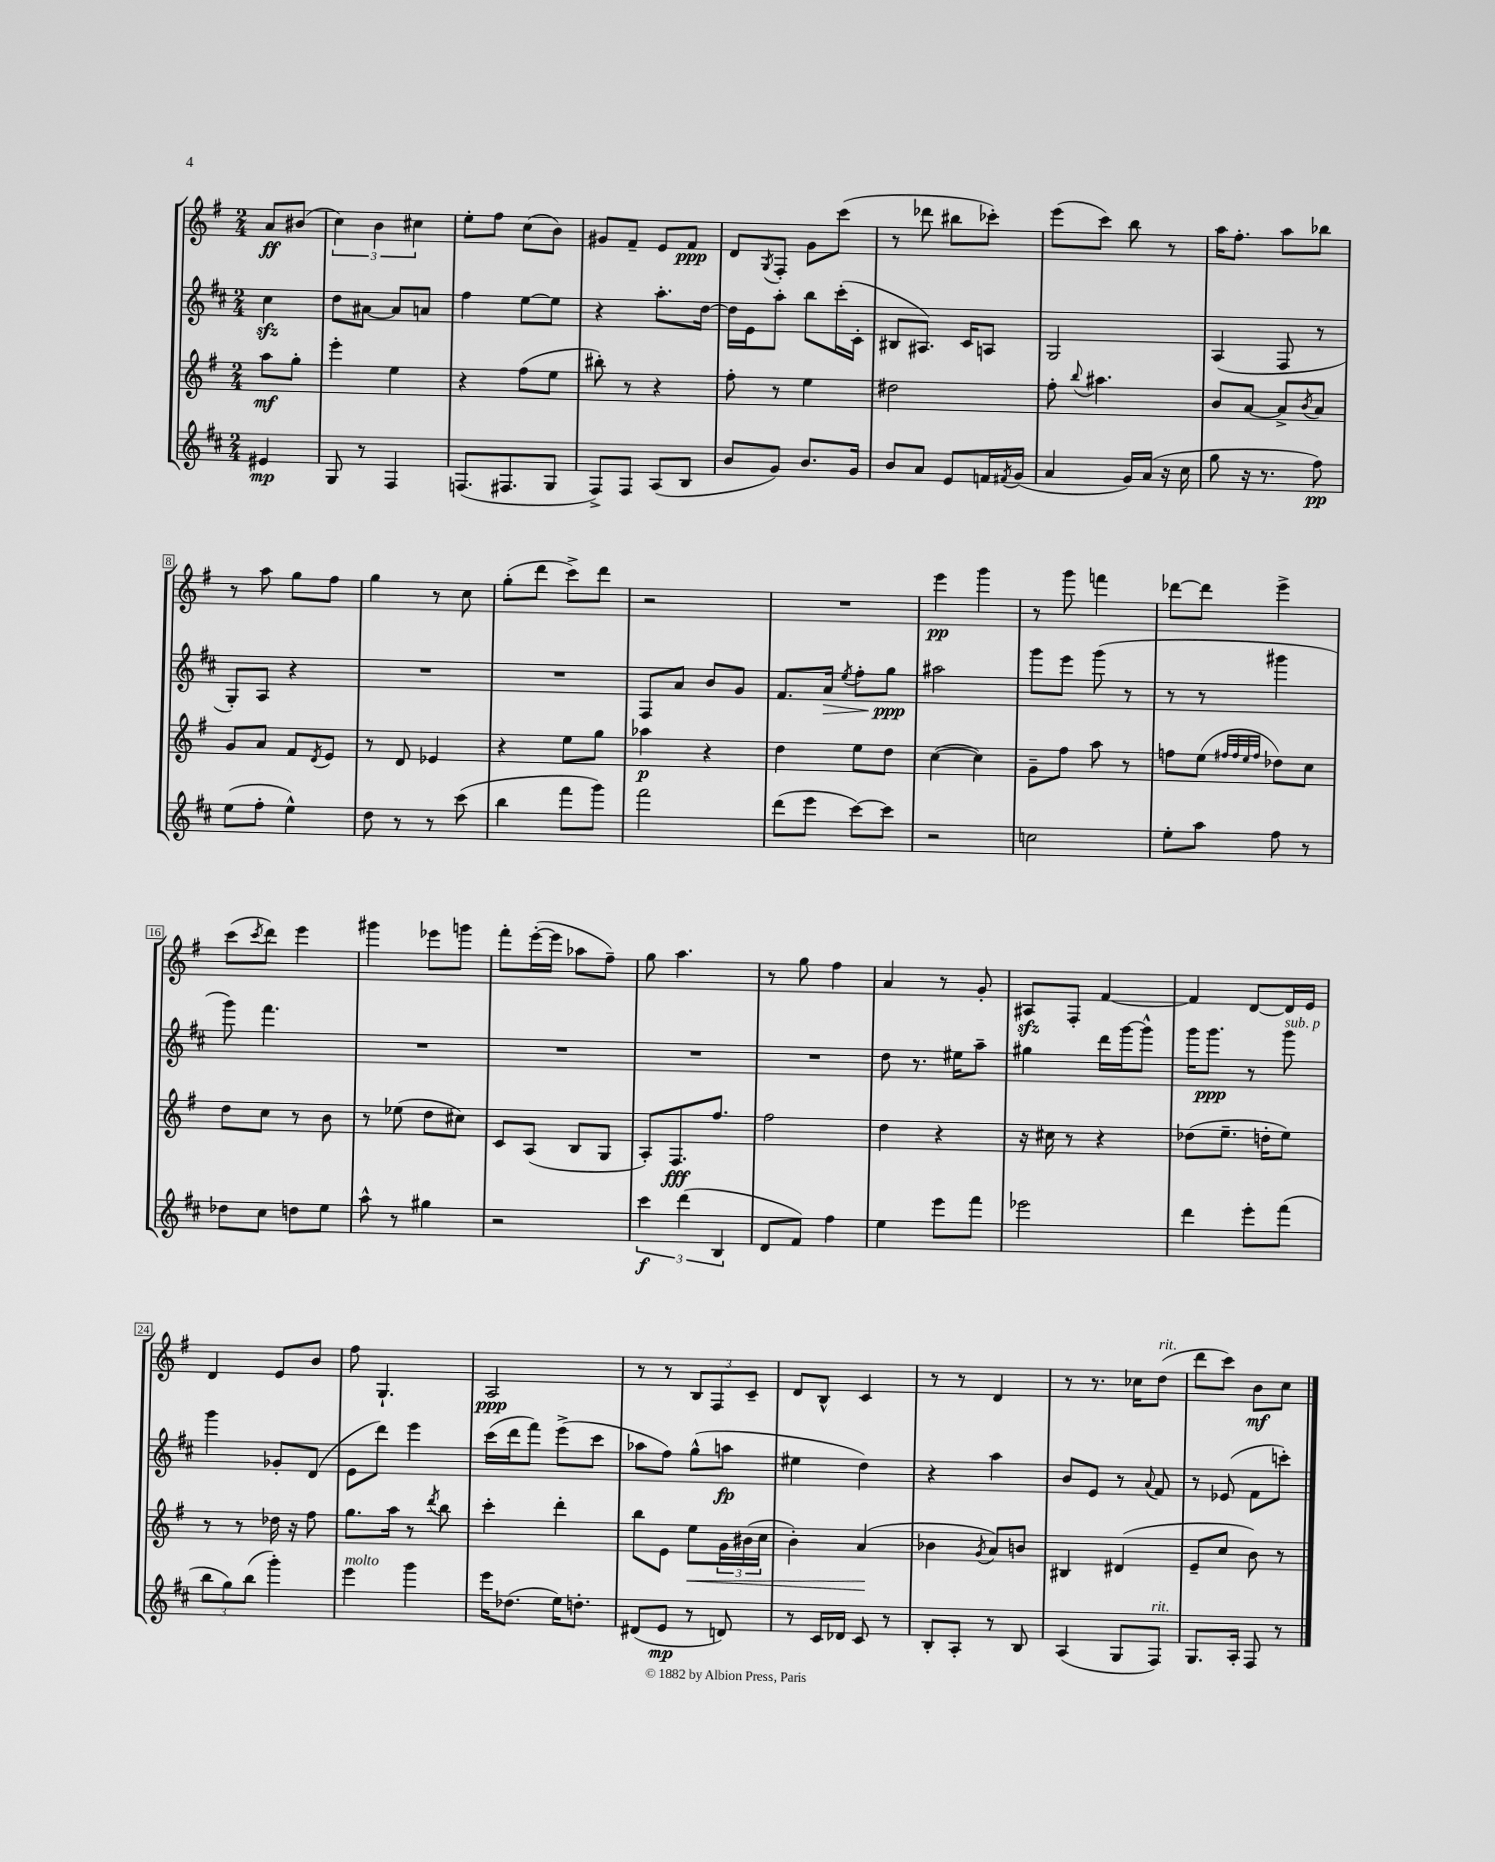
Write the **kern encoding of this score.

**kern	**kern	**kern	**kern
*staff4	*staff3	*staff2	*staff1
*clefG2	*clefG2	*clefG2	*clefG2
*k[f#c#]	*k[f#]	*k[f#c#]	*k[f#]
*M2/4	*M2/4	*M2/4	*M2/4
4e#/	8aa\L	4cc#\	8a/L
.	8gg'\J	.	(8b#/J
=	=	=	=
8G/	4eee'\	8dd\L	6cc\)
8r	.	[8a#\J	.
.	.	.	6b\
4F#/	4ee\	8a#/]L	.
.	.	.	6cc#\
.	.	8a/J	.
=	=	=	=
(8.F/L	4r	4ff#\	8ee'\L
.	.	.	8ff#\J
8.F#/	.	.	.
.	(8ff#\L	[8ee\L	(8cc\L
8G/J	8ee\J	8ee\]J	8b\J)
=	=	=	=
8F#^/L)	8bb#'\)	4r	8g#/L
8F#/J	8r	.	8f#~/J
(8A/L	4r	8.aa'\L	8e/L
8B/J	.	.	8f#/J
.	.	[16dd\Jk	.
=	=	=	=
8b/L	8ff#'\	16dd\]LL	8d/L
.	.	16e\J	.
.	.	.	8qG/
8g/J)	8r	8aa'\J	8F#'/J
8.b/L	4ee\	8bb\L	8g\L
.	.	(16ccc#'\L	(8ccc\J
16g/Jk	.	16c#'\JJ	.
=	=	=	=
8b/L	2dd#\	8B#/L	8r
8a/J	.	8.A#/J)	8ddd-\
8e/L	.	.	8bb#\L
.	.	16c#/LK	.
16f/L	.	8A/J	8ccc-'\J)
8qf#/	.	.	.
(16g/JJ	.	.	.
=	=	=	=
4a/	8ff#'\	2G/	(8eee\L
.	8qqbb/	.	.
.	4.aa#\	.	8ccc\J)
16g/LL)	.	.	8bb\
(16a/JJ	.	.	.
16r	.	.	8r
16cc#\	.	.	.
=	=	=	=
8gg\	8b/L	(4A/	16aa\LK
.	.	.	8.ff#'\J
16r	[8a/J	.	.
8.r	.	.	.
.	8a^/]L	8F#/	8aa\L
.	8qb/	.	.
8ff#\)	8a/J	8r	8bb-\J
=	=	=	=
(8ee\L	8g/L	8G'/L)	8r
8ff#'\J	8a/J	8A/J	8aa\
4ee^^\)	8f#/L	4r	8gg\L
.	8qd/	.	.
.	8e/J	.	8ff#\J
=	=	=	=
8dd\	8r	2r	4gg\
8r	8d/	.	.
8r	4e-/	.	8r
(8ccc#\	.	.	8cc\
=	=	=	=
4bb\	4r	2r	(8gg'\L
.	.	.	8ddd\J
8fff#\L	8ee\L	.	8ccc^\L)
8ggg\J)	8gg\J	.	8ddd\J
=	=	=	=
2fff#\	4aa-\	8F#/L	2r
.	.	8a/J	.
.	4r	8b/L	.
.	.	8g/J	.
=	=	=	=
(8ddd\L	4dd\	8.f#/L	2r
8eee\J	.	.	.
.	.	16a/Jk	.
.	.	8qee/	.
[8ccc#\L)	8ee\L	8ff#'\L	.
8ccc#\]J	8dd\J	8gg\J	.
=	=	=	=
2r	([4cc\	2aa#\	4eee\
.	4cc\])	.	4ggg\
=	=	=	=
2cc\	8g~\L	8ggg\L	8r
.	8ff#\J	8eee\J	8ggg\
.	8aa\	(8ggg\	4fff\
.	8r	8r	.
=	=	=	=
8ee'\L	8ff\L	8r	[8ddd-\L
8aa\J	(8ee\J	8r	8ddd-\]J
.	32qqff#/LLL	.	.
.	32qqff#/	.	.
.	32qqee/	.	.
.	32qqff#/JJJ	.	.
8ff#\	8dd-\L)	4ggg#\	4eee^\
8r	8cc\J	.	.
=	=	=	=
8dd-\L	8dd\L	8ggg\)	(8ccc\L
.	.	.	8qccc/
8cc#\J	8cc\J	4.fff#\	8ddd\J)
8dd\L	8r	.	4eee\
8ee\J	8b\	.	.
=	=	=	=
8aa^^\	8r	2r	4ggg#\
8r	(8ee-\	.	.
4gg#\	8dd\L	.	8eee-\L
.	8cc#\J)	.	8ggg\J
=	=	=	=
2r	8c/L	2r	8fff#'\L
.	(8A/J	.	([16eee'\L
.	.	.	16eee\]JJ
.	8B/L	.	8aa-\L
.	8G/J	.	8ff#~\J)
=	=	=	=
6ccc#\	8A'/L)	2r	8gg\
.	8.F#/	.	4.aa\
(6ddd\	.	.	.
.	8.ff#/J	.	.
6B/	.	.	.
=	=	=	=
8d/L	2ff#\	2r	8r
8f#/J)	.	.	8gg\
4ff#\	.	.	4ff#\
=	=	=	=
4ee\	4dd\	8dd\	4a/
.	.	8.r	.
8eee\L	4r	.	8r
.	.	16ee#\LK	.
8fff#\J	.	8aa~\J	8g'/
=	=	=	=
2eee-\	16r	4gg#\	8A#/L
.	16cc#\	.	.
.	8r	.	8F#'/J
.	4r	16ddd\LL	[4f#/
.	.	[16ggg\J	.
.	.	8ggg^^\]J	.
=	=	=	=
4ddd\	(8dd-\L	16ggg\LK	4f#/]
.	.	8.ggg\J	.
.	8.ee~\J	.	.
8eee'\L	.	8r	[8d/L
.	16dd'\LK	.	.
(8fff#\J	8ee\J)	8ggg\	16d/]L
.	.	.	16e/JJ
=	=	=	=
12bb\L	8r	4ggg\	4d/
12gg\)	.	.	.
.	8r	.	.
(12bb\J	.	.	.
4ggg'\)	16dd-\	8g-'/L	8e/L
.	16r	.	.
.	8ff#\	(8d/J	8b/J
=	=	=	=
4eee\	8.gg\L	8e\L	8ff#\
.	.	8ddd\J)	4.G`/
.	16aa\Jk	.	.
4ggg\	8r	4eee\	.
.	8qddd/	.	.
.	8bb\	.	.
=	=	=	=
16eee\LK	4ccc'\	(16ccc#\LL	2A/
(8.dd-\J	.	16ddd\J	.
.	.	8fff#\J)	.
16ee\LK)	4ddd'\	(8eee^\L	.
8.dd'\J	.	.	.
.	.	8ccc#\J	.
=	=	=	=
(8d#/L	8bb\L	8aa-\L	8r
8e/J	8e\J	8ff#\J)	8r
8r	8ee\L	(8gg^^\L	12B/L
.	.	.	12F#/
8d/)	24g\L	8aa\J	.
.	(24b#\	.	12c~/J
.	24cc\JJ	.	.
=	=	=	=
8r	4b'\)	4ee#\	8d/L
16c#/LL	.	.	8B^^/J
16d-/JJ	.	.	.
8c#/	(4a/	4dd\)	4c/
8r	.	.	.
=	=	=	=
8B'/L	4b-\	4r	8r
8A'/J	.	.	8r
.	8qg/	.	.
8r	8a/L)	4aa\	4d/
8B/	8b/J	.	.
=	=	=	=
(4A/	4B#/	8b/L	8r
.	.	8e/J	8.r
8G/L	(4d#/	8r	.
.	.	.	16cc-\LK
.	.	8qqa/	.
8F#/J)	.	8f#/	(8dd\J
=	=	=	=
8.G/L	8e~/L	8r	8ddd\L
.	8cc/J	(8e-/	8ccc\J)
16A'/Jk	.	.	.
8F#/	8b\)	8f#\L	8b\L
8r	8r	8ccc'\J)	8cc\J
==	==	==	==
*-	*-	*-	*-
